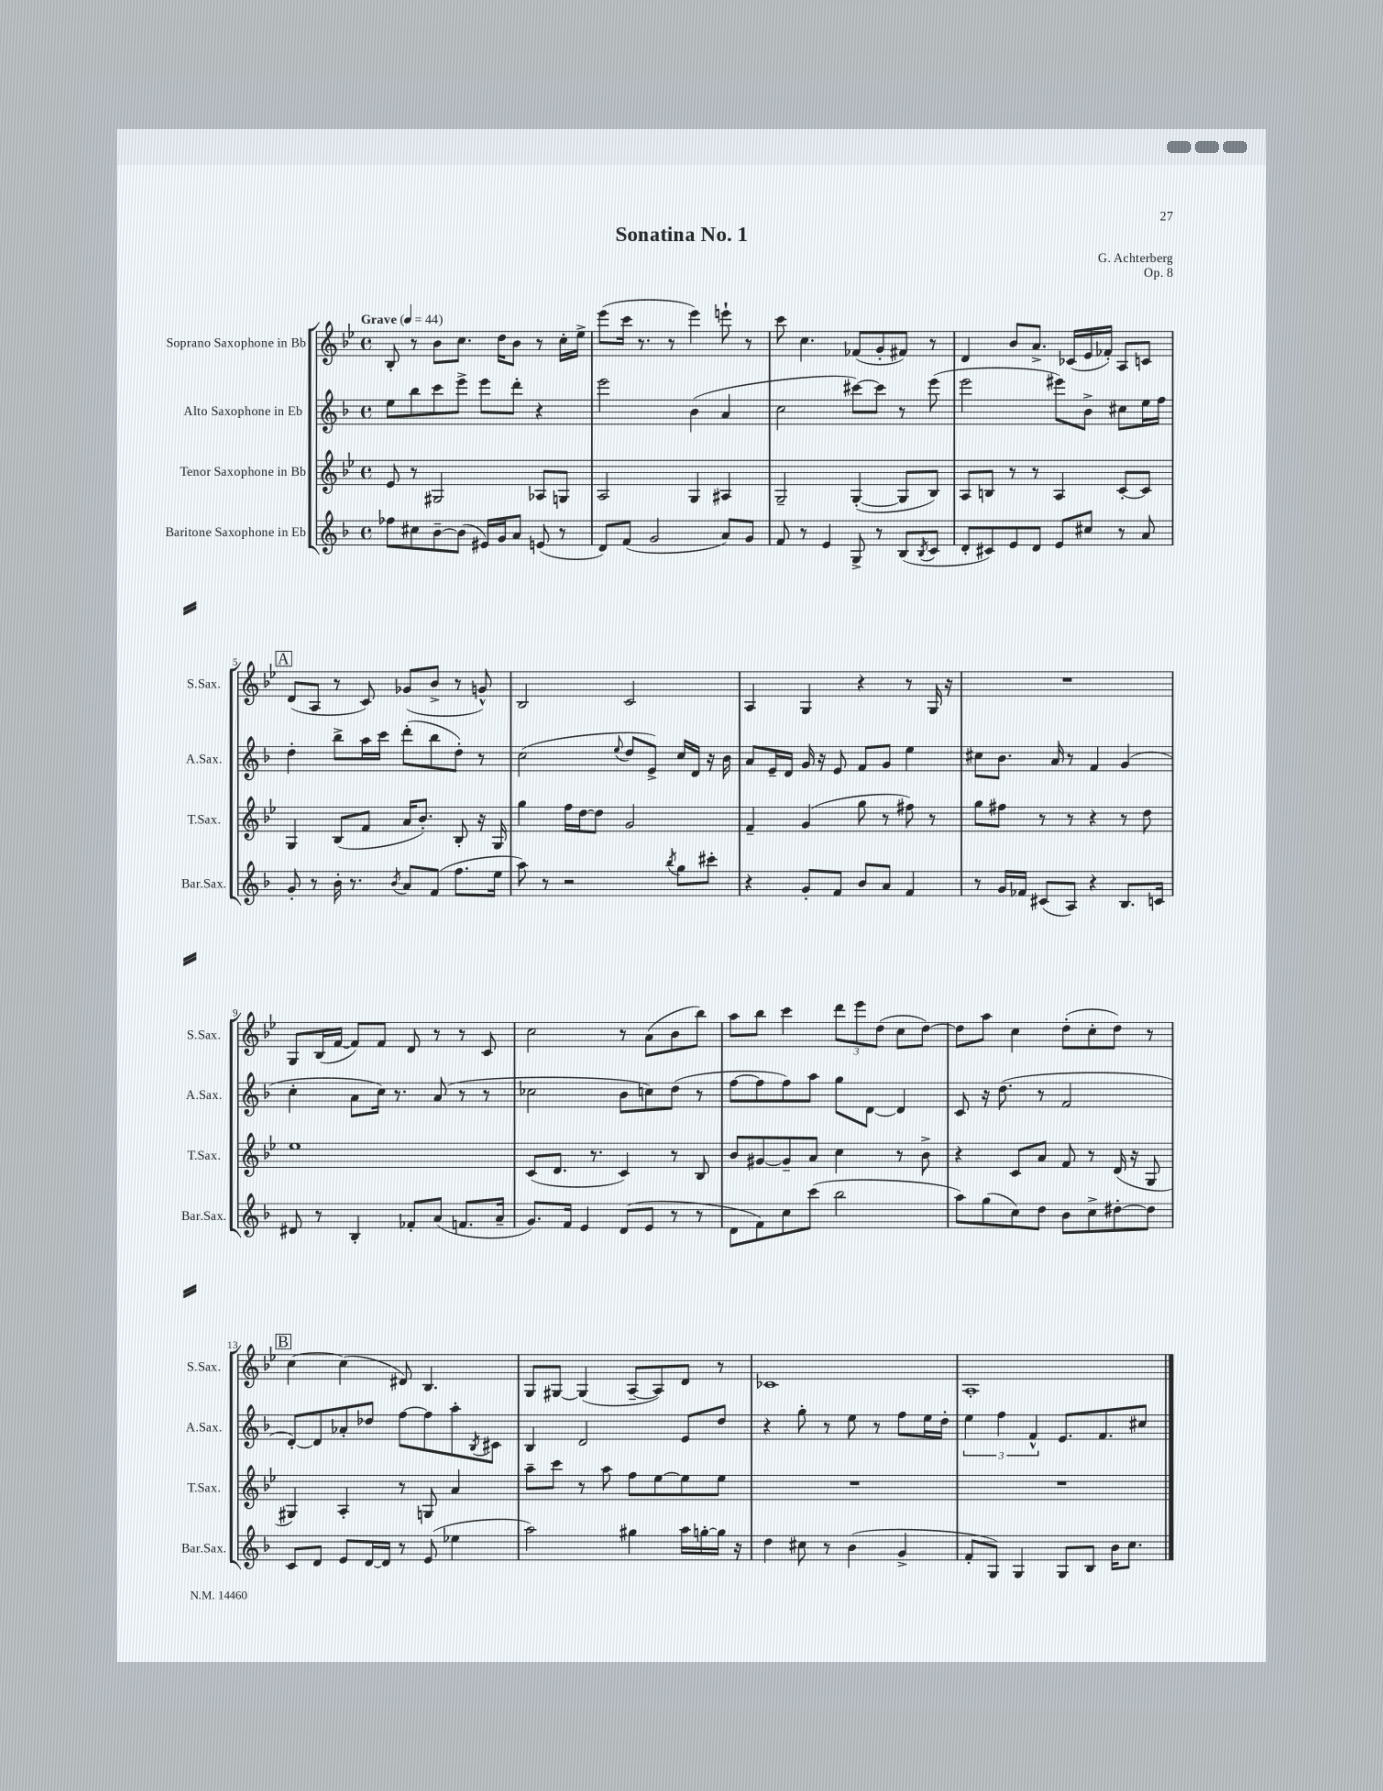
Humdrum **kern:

**kern	**kern	**kern	**kern
*staff4	*staff3	*staff2	*staff1
*clefG2	*clefG2	*clefG2	*clefG2
*k[b-]	*k[b-e-]	*k[b-]	*k[b-e-]
*M4/4	*M4/4	*M4/4	*M4/4
*met(c)	*met(c)	*met(c)	*met(c)
*MM44	*MM44	*MM44	*MM44
8ff-	8e-	8ee	8B-'
8cc#	8r	8bb-	8r
[8b-~	2G#	8ccc	8b-
(8b-]	.	8eee^	8.cc
16e#)	.	8eee	.
16g	.	.	16dd
8a	.	8ddd'	8b-
(8e	8A-	4r	8r
8r	8G	.	16cc'
.	.	.	16ee-^
=	=	=	=
8d)	2A	2eee	(8eee-
(8f	.	.	16ccc
.	.	.	8.r
2g	.	.	.
.	.	.	8r
.	4G	(4b-	4eee-)
8a)	4A#	4a	8eee`
8g	.	.	8r
=	=	=	=
8f	2G~	2cc	8ccc
8r	.	.	4.cc
4e	.	.	.
8G^	([4G'	[8ccc#)	(8f-
8r	.	8ccc#]	8g'
(8B-	8G]	8r	8f#)
8qB-	.	.	.
8c	8B-)	(8eee	8r
=	=	=	=
8d'	8A	2eee	4d
8c#)	8B	.	.
8e	8r	.	8b-
8d	8r	.	8.a^
8e	4A	8eee#)	.
.	.	.	(16c-
8cc#	.	8b-^	16e-
.	.	.	16f-')
8r	[8c'	8cc#	8A
8a	8c]	16ee	8c
.	.	16ff	.
=	=	=	=
8g'	4G	4dd'	(8d
8r	.	.	8A
16b-'	(8B-	8bb-^	8r
8.r	.	.	.
.	8f	16aa	8c)
.	.	16ccc	.
8qb-	.	.	.
8a	16a	(8ddd'	(8g-
.	8.b-')	.	.
(8f	.	8bb-	8b-^
8.ff	8B-'	8dd')	8r
.	16r	8r	8g^^)
16ee	16G	.	.
=	=	=	=
8aa)	4gg	(2cc	2B-
8r	.	.	.
2r	16ff	.	.
.	[16dd	.	.
.	8dd]	.	.
.	.	8qqee	.
.	2g	8dd	2c
.	.	8e^)	.
8qbb-	.	.	.
8gg	.	16cc	.
.	.	16d	.
8ccc#'	.	16r	.
.	.	16b-	.
=	=	=	=
4r	4f~	8a	4A
.	.	16e~	.
.	.	16d	.
8g'	(4g	16g	4G
.	.	16r	.
8f	.	8e	.
8b-	8gg	8f	4r
8a	8r	8g	.
4f	8ff#)	4ee	8r
.	8r	.	16G
.	.	.	16r
=	=	=	=
8r	8gg	8cc#	1r
16g	8ff#	8.b-	.
16f-	.	.	.
(8c#	8r	.	.
.	.	16a	.
8A)	8r	8r	.
4r	4r	4f	.
8.B-	8r	(4g	.
.	8dd	.	.
16c	.	.	.
=	=	=	=
8d#	1ee-	4cc'	8G
8r	.	.	(16B-
.	.	.	[16f
4B-'	.	8a	8f])
.	.	16cc)	8f
.	.	8.r	.
8f-'	.	.	8d
(8a	.	(8a	8r
8.f	.	8r	8r
.	.	8r	8c
16a~	.	.	.
=	=	=	=
8.g)	(8c	2cc-	2cc
.	8.d	.	.
16f	.	.	.
4e	.	.	.
.	8.r	.	.
(8d	4c)	8b-	8r
8e	.	8cc)	(8a
8r	8r	(8dd	8b-
8r	8B-	8r	8bb-)
=	=	=	=
8d	8b-	[8ff	8aa
8f)	[8g#	8ff]	8bb-
8cc	8g#~]	8ff)	4ccc
(8ccc	8a	8aa	.
2bb-	4cc	8gg	12ddd
.	.	.	12eee-
.	.	[8d	.
.	.	.	(12dd
.	8r	4d]	8cc
.	8b-^	.	[8dd)
=	=	=	=
8aa)	4r	8c	8dd]
(8gg	.	16r	8aa
.	.	(8.dd	.
8cc)	8c	.	4cc
8dd	8a	8r	.
8b-	8f	2f	(8dd'
8cc^	8r	.	8cc'
[8dd#'	(16d	.	8dd)
.	16r	.	.
8dd#]	8G	.	8r
=	=	=	=
8c	4G#)	[8d')	[4cc
8d	.	8d]	.
8e	4A'	8a-'	(4cc]
[16d	.	8dd-	.
16d]	.	.	.
8r	8r	[8ff	8d#)
(8e	8G	8ff]	4.B-
4ee-	4a	8aa'	.
.	.	8qB-	.
.	.	8c#	.
=	=	=	=
2aa)	8aa~	4B-	8G
.	8ccc	.	[8G#
.	8r	2d	(4G#]
.	8aa	.	.
4gg#	8ff	.	[8A~
.	[8ee-	.	8A])
16aa	8ee-]	8e	8d
[16gg'	.	.	.
16gg]	8ee-	8dd	8r
16r	.	.	.
=	=	=	=
4dd	1r	4r	1c-
8cc#	.	8gg'	.
8r	.	8r	.
(4b-	.	8ee	.
.	.	8r	.
4g^	.	8ff	.
.	.	16ee	.
.	.	16dd'	.
=	=	=	=
8f'	1r	6ee	1A'
8G)	.	.	.
.	.	6ff	.
4G	.	.	.
.	.	6f^^	.
8G	.	8.e	.
8B-	.	.	.
.	.	8.f	.
16b-	.	.	.
8.cc	.	.	.
.	.	8cc#	.
==	==	==	==
*-	*-	*-	*-
